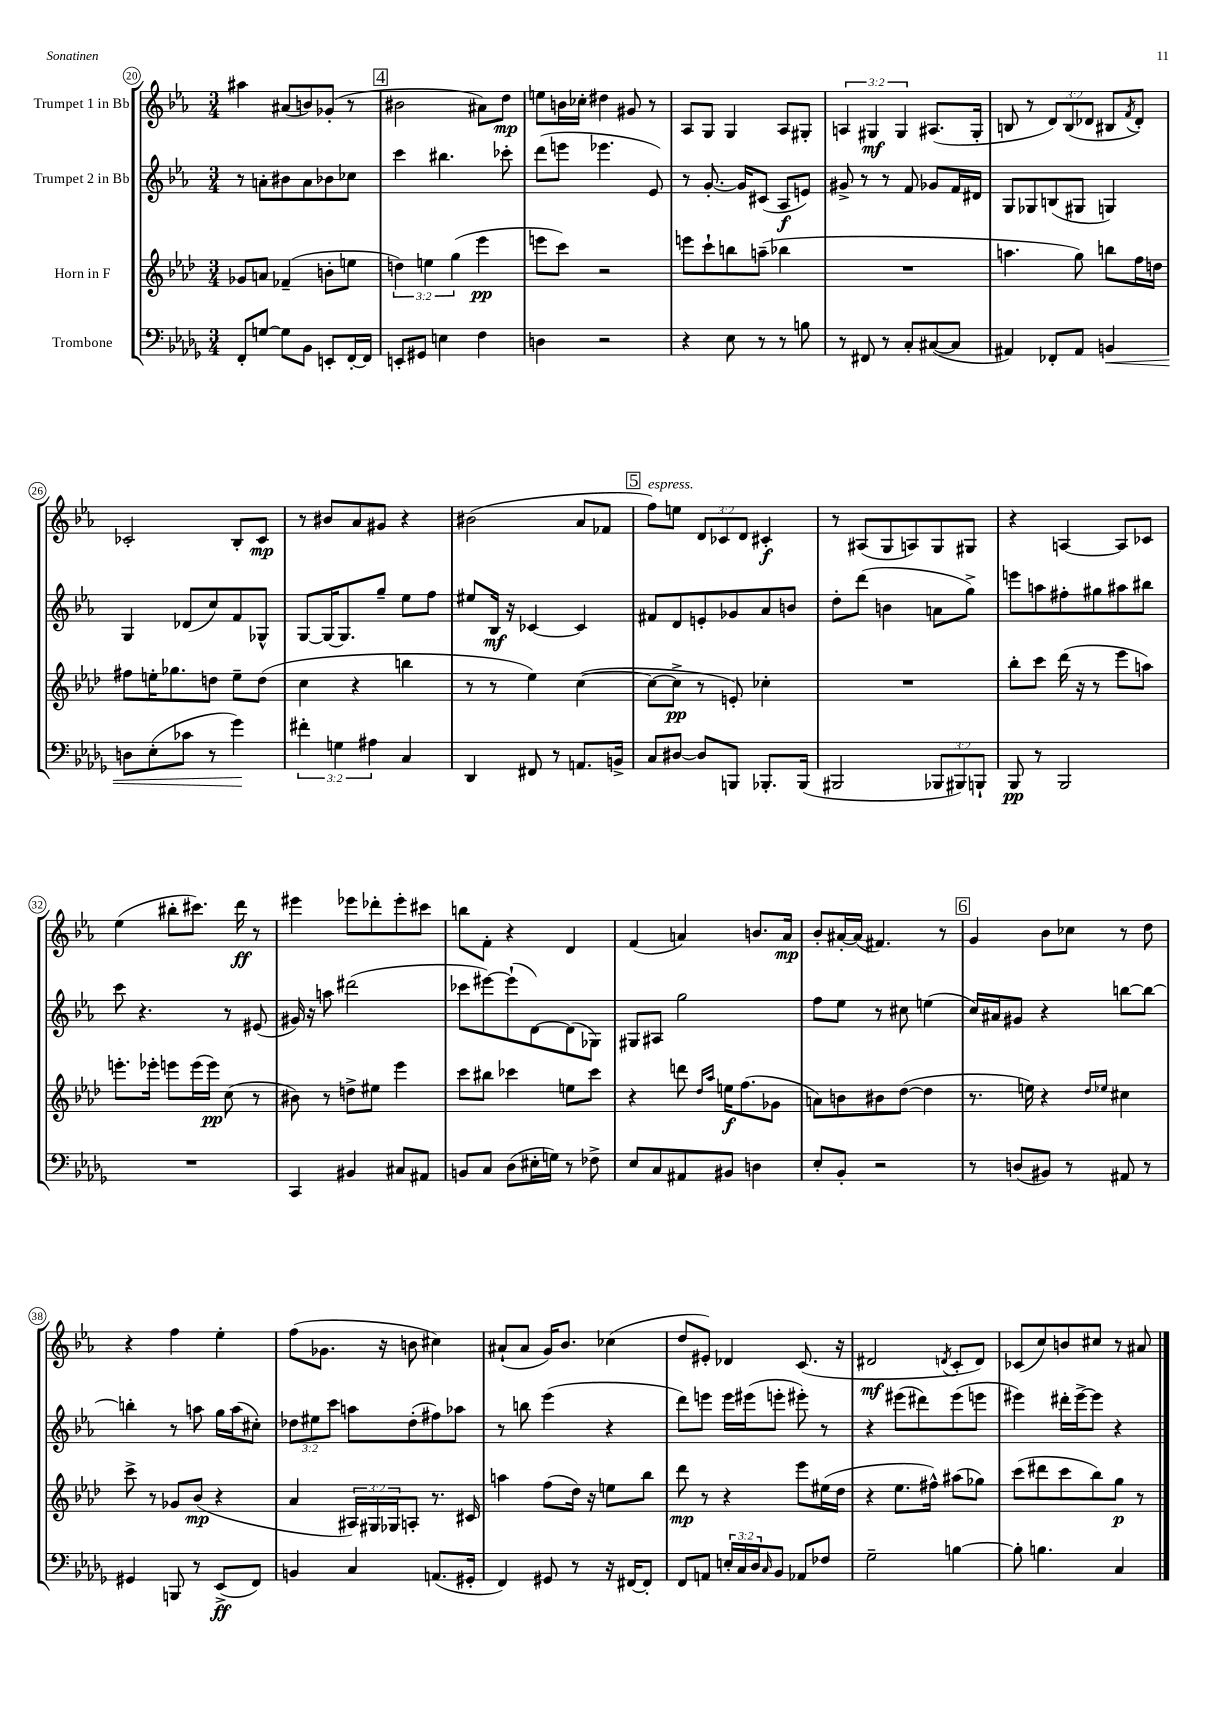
<<
\new StaffGroup <<
\new Staff = "s0" \with { instrumentName = "Trumpet 1 in Bb" } {
    \clef treble \key ees \major \numericTimeSignature \time 3/4 \override Staff.TupletNumber.text = #tuplet-number::calc-fraction-text
    ais''4 ais'8( b'8) ges'8-.( r8 |
    \mark \markup { \box "4" } bis'2 ais'8) d''8\mp |
    e''8 b'16 ces''16-. dis''4 gis'8 r8 |
    aes8 g8 g4 aes8 gis8-. |
    \tuplet 3/2 { a4 gis4\mf gis4 } ais8.( gis16-. |
    b8 r8 \tuplet 3/2 { d'8) b8( des'8 } bis8 \acciaccatura { f'8 } des'8-.) |
    ces'2-. bes8-. ces'8\mp |
    r8 bis'8 aes'8 gis'8 r4 |
    bis'2( aes'8 fes'8 |
    \mark \markup { \box "5" } f''8^\markup { \italic "espress." }) e''8 \tuplet 3/2 { d'8 ces'8 d'8 } cis'4-.\f |
    r8 ais8( g8 a8) g8 gis8 |
    r4 a4~ a8 ces'8 |
    ees''4( bis''8-. cis'''8.) d'''16\ff r8 |
    eis'''4 ees'''8 des'''8-. ees'''8-. cis'''8 |
    b''8 f'8-. r4 d'4 |
    f'4( a'4) b'8. a'16\mp |
    bes'8-. ais'16~-. ais'16( fis'4.) r8 |
    \mark \markup { \box "6" } g'4 bes'8 ces''8 r8 d''8 |
    r4 f''4 ees''4-. |
    f''8( ges'8. r16 b'8 cis''4) |
    ais'8-!( ais'8 g'16) bes'8. ces''4( |
    d''8 eis'8-.) des'4 c'8.( r16 |
    dis'2\mf \acciaccatura { d'8 } c'8-. d'8) |
    ces'8( c''8) b'8 cis''8 r8 ais'8 \bar "|." |
}
\new Staff = "s1" \with { instrumentName = "Trumpet 2 in Bb" } {
    \clef treble \key ees \major \numericTimeSignature \time 3/4 \override Staff.TupletNumber.text = #tuplet-number::calc-fraction-text
    r8 a'8-. bis'8 a'8 bes'8 ces''8 |
    \mark \markup { \box "4" } c'''4 bis''4. ces'''8-. |
    d'''8( e'''8 ees'''4. ees'8) |
    r8 g'8.~-. g'16 cis'8( aes8\f e'8) |
    gis'8-> r8 r8 f'8 ges'8 f'16 dis'16 |
    g8 ges8 b8( gis8 g4) |
    g4 des'8( c''8) f'8 ges8-^ |
    g8~ g16~ g8. g''8-- ees''8 f''8 |
    eis''8 bes16\mf r16 ces'4~ ces'4 |
    \mark \markup { \box "5" } fis'8 d'8 e'8-. ges'8 aes'8 b'8 |
    d''8-. d'''8( b'4 a'8 g''8->) |
    e'''8 a''8 fis''8-. gis''8 ais''8 bis''8 |
    c'''8 r4. r8 eis'8( |
    gis'16) r16 a''8 dis'''2( |
    ces'''8 eis'''8~) eis'''8-!( d'8~) d'8( ges8) |
    gis8 ais8 g''2 |
    f''8 ees''8 r8 cis''8 e''4( |
    \mark \markup { \box "6" } c''16) ais'16 gis'8 r4 b''8~ b''8~ |
    b''4-. r8 a''8 g''16 a''16( cis''8-.) |
    \tuplet 3/2 { des''8 eis''8 c'''8 } a''8 des''8-.( fis''8) aes''8 |
    r8 b''8 ees'''4( r4 |
    d'''8) e'''8 e'''16 eis'''16( e'''8-. eis'''8-.) r8 |
    r4 eis'''8( dis'''8) eis'''8( e'''8 |
    eis'''4) dis'''16-. eis'''16~-> eis'''8 r4 \bar "|." |
}
\new Staff = "s2" \with { instrumentName = "Horn in F" } {
    \clef treble \key aes \major \numericTimeSignature \time 3/4 \override Staff.TupletNumber.text = #tuplet-number::calc-fraction-text
    ges'8 a'8 fes'4--( b'8-. e''8 |
    \mark \markup { \box "4" } \tuplet 3/2 { d''4) e''4 g''4( } ees'''4\pp |
    e'''8 c'''8) r2 |
    e'''8 c'''8-! b''8 a''8--( bes''4 |
    R2. |
    a''4. g''8) b''8 f''16 d''16 |
    fis''8 e''16-. ges''8. d''8 e''8-- d''8( |
    c''4 r4 b''4 |
    r8 r8 ees''4) c''4~( |
    \mark \markup { \box "5" } c''8~ c''8->\pp r8 e'8-.) ces''4-. |
    R2. |
    bes''8-. c'''8 des'''16( r16 r8 ees'''8 a''8) |
    e'''8.-. ees'''16-. e'''8 e'''16( e'''16\pp) c''8( r8 |
    bis'8) r8 d''8-> eis''8 ees'''4 |
    c'''8 bis''8 ces'''4 e''8 ces'''8 |
    r4 d'''8 \grace { des''16 aes''16 } e''16\f f''8.( ges'8 |
    a'8) b'8 bis'8 des''8~( des''4 |
    \mark \markup { \box "6" } r8. e''16) r4 \grace { des''16 ees''16 } cis''4 |
    c'''8-> r8 ges'8 bes'8\mp( r4 |
    aes'4 \tuplet 3/2 { ais16) gis16 ges16 } a8-. r8. cis'16 |
    a''4 f''8( des''16) r16 e''8 bes''8 |
    des'''8\mp r8 r4 ees'''8 eis''16( des''16 |
    r4 ees''8. fis''16-^) ais''8( ges''8) |
    c'''8( dis'''8 c'''8 bes''8) g''8\p r8 \bar "|." |
}
\new Staff = "s3" \with { instrumentName = "Trombone" } {
    \clef bass \key des \major \numericTimeSignature \time 3/4 \override Staff.TupletNumber.text = #tuplet-number::calc-fraction-text
    f,8-. g8~ g8 bes,8 e,8-. f,16~-. f,16 |
    \mark \markup { \box "4" } e,8-. gis,8 e4 f4 |
    d4 r2 |
    r4 ees8 r8 r8 b8 |
    r8 fis,8 r8 c8-. cis8~( cis8 |
    ais,4) fes,8-. ais,8 b,4\< |
    d8 ees8-.( ces'8 r8 ges'4\!) |
    \tuplet 3/2 { fis'4-. g4 ais4 } c4 |
    des,4 fis,8 r8 a,8. b,16-> |
    \mark \markup { \box "5" } c8 dis8~ dis8 b,,8 bes,,8.-. bes,,16( |
    bis,,2 \tuplet 3/2 { bes,,8 bis,,8) b,,8-! } |
    bes,,8\pp r8 bes,,2 |
    R2. |
    c,4 bis,4 cis8 ais,8 |
    b,8 c8 des8( eis16-. g16) r8 fes8-> |
    ees8 c8 ais,8 bis,8 d4 |
    ees8-. bes,8-. r2 |
    \mark \markup { \box "6" } r8 d8( bis,8) r8 ais,8 r8 |
    gis,4 b,,8 r8 ees,8->\ff( f,8) |
    b,4 c4 a,8.( gis,16-. |
    f,4) gis,8 r8 r16 fis,16~ fis,8-. |
    f,8 a,8 \tuplet 3/2 { e16-. c16 des16 } \grace { c16 } bes,8 aes,8 fes8 |
    ges2-- b4~ |
    b8-. b4. c4 \bar "|." |
}
>>
>>
\layout { \context { \Score currentBarNumber = #20 \override BarNumber.stencil = #(make-stencil-circler 0.1 0.3 ly:text-interface::print) } }
